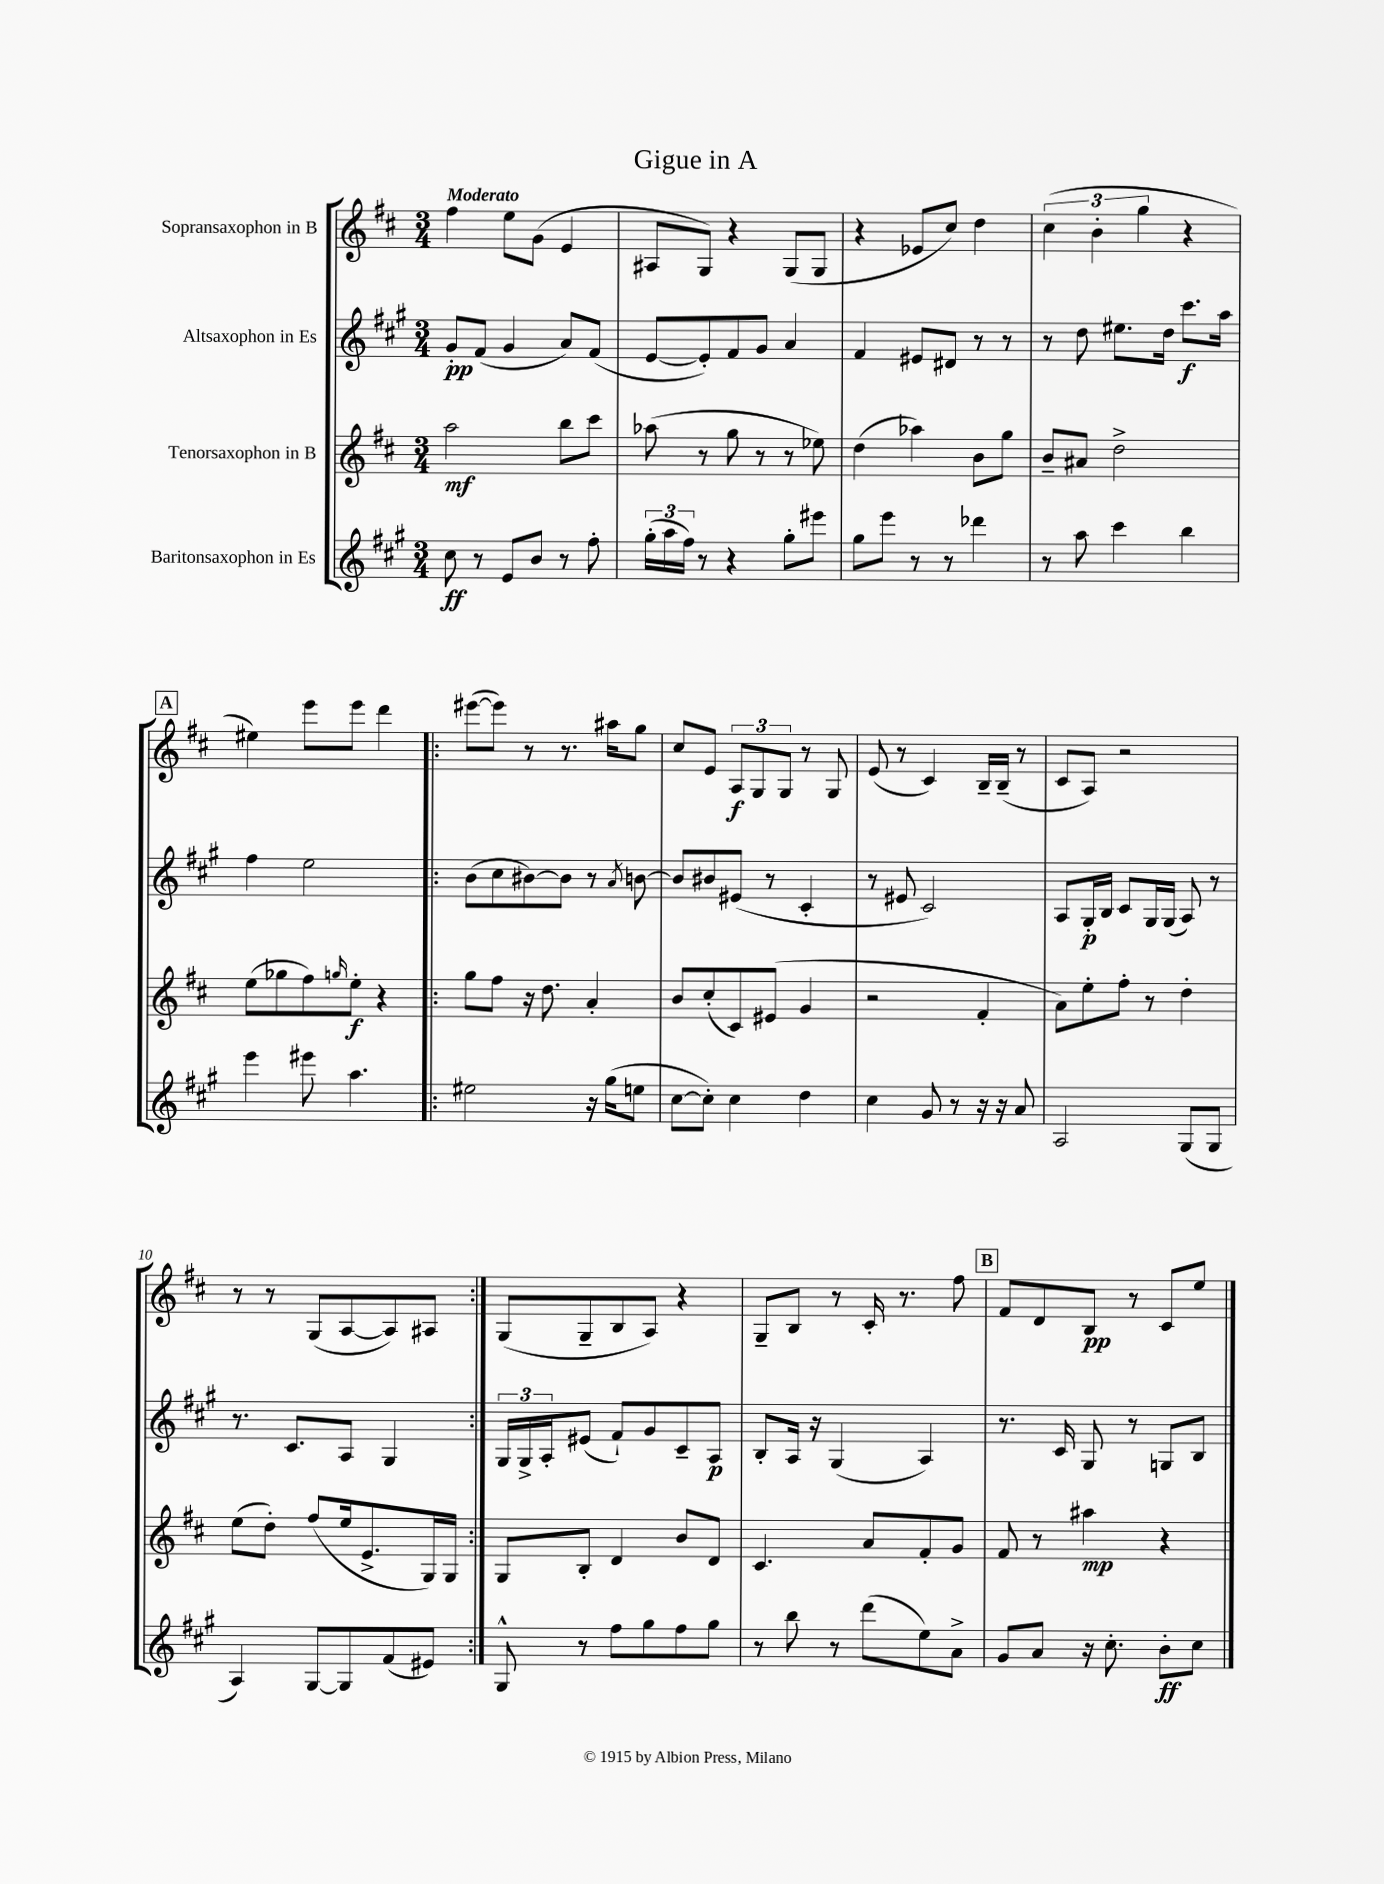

**kern	**kern	**kern	**kern
*staff4	*staff3	*staff2	*staff1
*clefG2	*clefG2	*clefG2	*clefG2
*k[f#c#g#]	*k[f#c#]	*k[f#c#g#]	*k[f#c#]
*M3/4	*M3/4	*M3/4	*M3/4
8cc#\	2aa\	8g#'/L	4ff#\
8r	.	(8f#/J	.
8e/L	.	4g#/	8ee\L
8b/J	.	.	(8g\J
8r	8bb\L	8a/L)	4e/
8ff#'\	8ccc#\J	(8f#/J	.
=	=	=	=
(24gg#'\LL	(8aa-\	[8e/L	8A#/L
24aa\	.	.	.
24ff#\JJ)	.	.	.
8r	8r	8e'/])	8G/J)
4r	8gg\	8f#/	4r
.	8r	8g#/J	.
8gg#'\L	8r	4a/	(8G/L
8eee#\J	8ee-\)	.	8G/J
=	=	=	=
8gg#\L	(4dd\	4f#/	4r
8eee\J	.	.	.
8r	4aa-\)	8e#/L	8e-/L
8r	.	8d#/J	8cc#/J)
4ddd-\	8b\L	8r	4dd\
.	8gg\J	8r	.
=	=	=	=
8r	8b~/L	8r	(6cc#\
8aa\	8a#/J	8dd\	.
.	.	.	6b'\
4ccc#\	2dd^\	8.ee#\L	.
.	.	.	6gg\
.	.	16dd\Jk	.
4bb\	.	8.ccc#\L	4r
.	.	16aa\Jk	.
=	=	=	=
4eee\	(8ee\L	4ff#\	4ee#\)
.	8gg-\	.	.
8eee#\	8ff#\)	2ee\	8eee\L
.	16qqgg/	.	.
4.aa\	8ee'\J	.	8eee\J
.	4r	.	4ddd\
=!|:	=!|:	=!|:	=!|:
2ee#\	8gg\L	(8b\L	([8eee#\L
.	8ff#\J	8cc#\	8eee#\]J)
.	16r	[8b#\)	8r
.	8.dd\	.	.
.	.	8b#\]J	8.r
16r	4a'/	8r	.
(16gg#\LK	.	.	16aa#\LK
.	.	8qa/	.
8ee\J	.	[8b\	8gg\J
=	=	=	=
[8cc#\L	8b/L	8b/]L	8cc#/L
8cc#'\]J)	(8cc#'/	8b#/	8e/J
4cc#\	8c#/)	(8e#/J	12A/L
.	.	.	12G/
.	(8e#/J	8r	.
.	.	.	12G/J
4dd\	4g/	4c#'/	8r
.	.	.	8G/
=	=	=	=
4cc#\	2r	8r	(8e/
.	.	8e#/	8r
8g#/	.	2c#/)	4c#/)
8r	.	.	.
16r	4f#'/	.	16B~/LL
16r	.	.	(16B~/JJ
8a/	.	.	8r
=	=	=	=
2A/	8a\L)	8A/L	8c#/L
.	8ee'\	16G#'/L	8A/J)
.	.	16B/JJ	.
.	8ff#'\J	8c#/L	2r
.	8r	16G#/L	.
.	.	(16G#/JJ	.
(8G#/L	4dd'\	8A/)	.
8G#/J	.	8r	.
=	=	=	=
4A/)	(8ee\L	8.r	8r
.	8dd'\J)	.	8r
.	.	8.c#/L	.
[8G#/L	(8ff#/L	.	(8G/L
8G#/]	16ee/k	8A/J	[8A/
.	8.e^/	.	.
(8f#/	.	4G#/	8A/])
8e#/J)	16G/L)	.	8A#/J
.	16G/JJ	.	.
=:|!	=:|!	=:|!	=:|!
8G#^^/	8G/L	24G#/LL	(8G/L
.	.	24G#^/	.
.	.	24A'/J	.
8r	8B'/J	(8e#/J	8G~/
8ff#\L	4d/	8f#`/L)	8B/
8gg#\	.	8g#/	8A/J)
8ff#\	8b/L	8c#~/	4r
8gg#\J	8d/J	8A/J	.
=	=	=	=
8r	4.c#/	8B'/L	8G~/L
8bb\	.	16A/Jk	8B/J
.	.	16r	.
8r	.	(4G#/	8r
(8ddd\L	8a/L	.	16c#'/
.	.	.	8.r
8ee\)	8f#'/	4A/)	.
8a^\J	8g/J	.	8ff#\
=	=	=	=
8g#/L	8f#/	8.r	8f#/L
8a/J	8r	.	8d/
.	.	16c#/	.
16r	4aa#\	8G#/	8B/J
8.cc#'\	.	.	.
.	.	8r	8r
8b'\L	4r	8G/L	8c#/L
8cc#\J	.	8B/J	8ee/J
==	==	==	==
*-	*-	*-	*-
